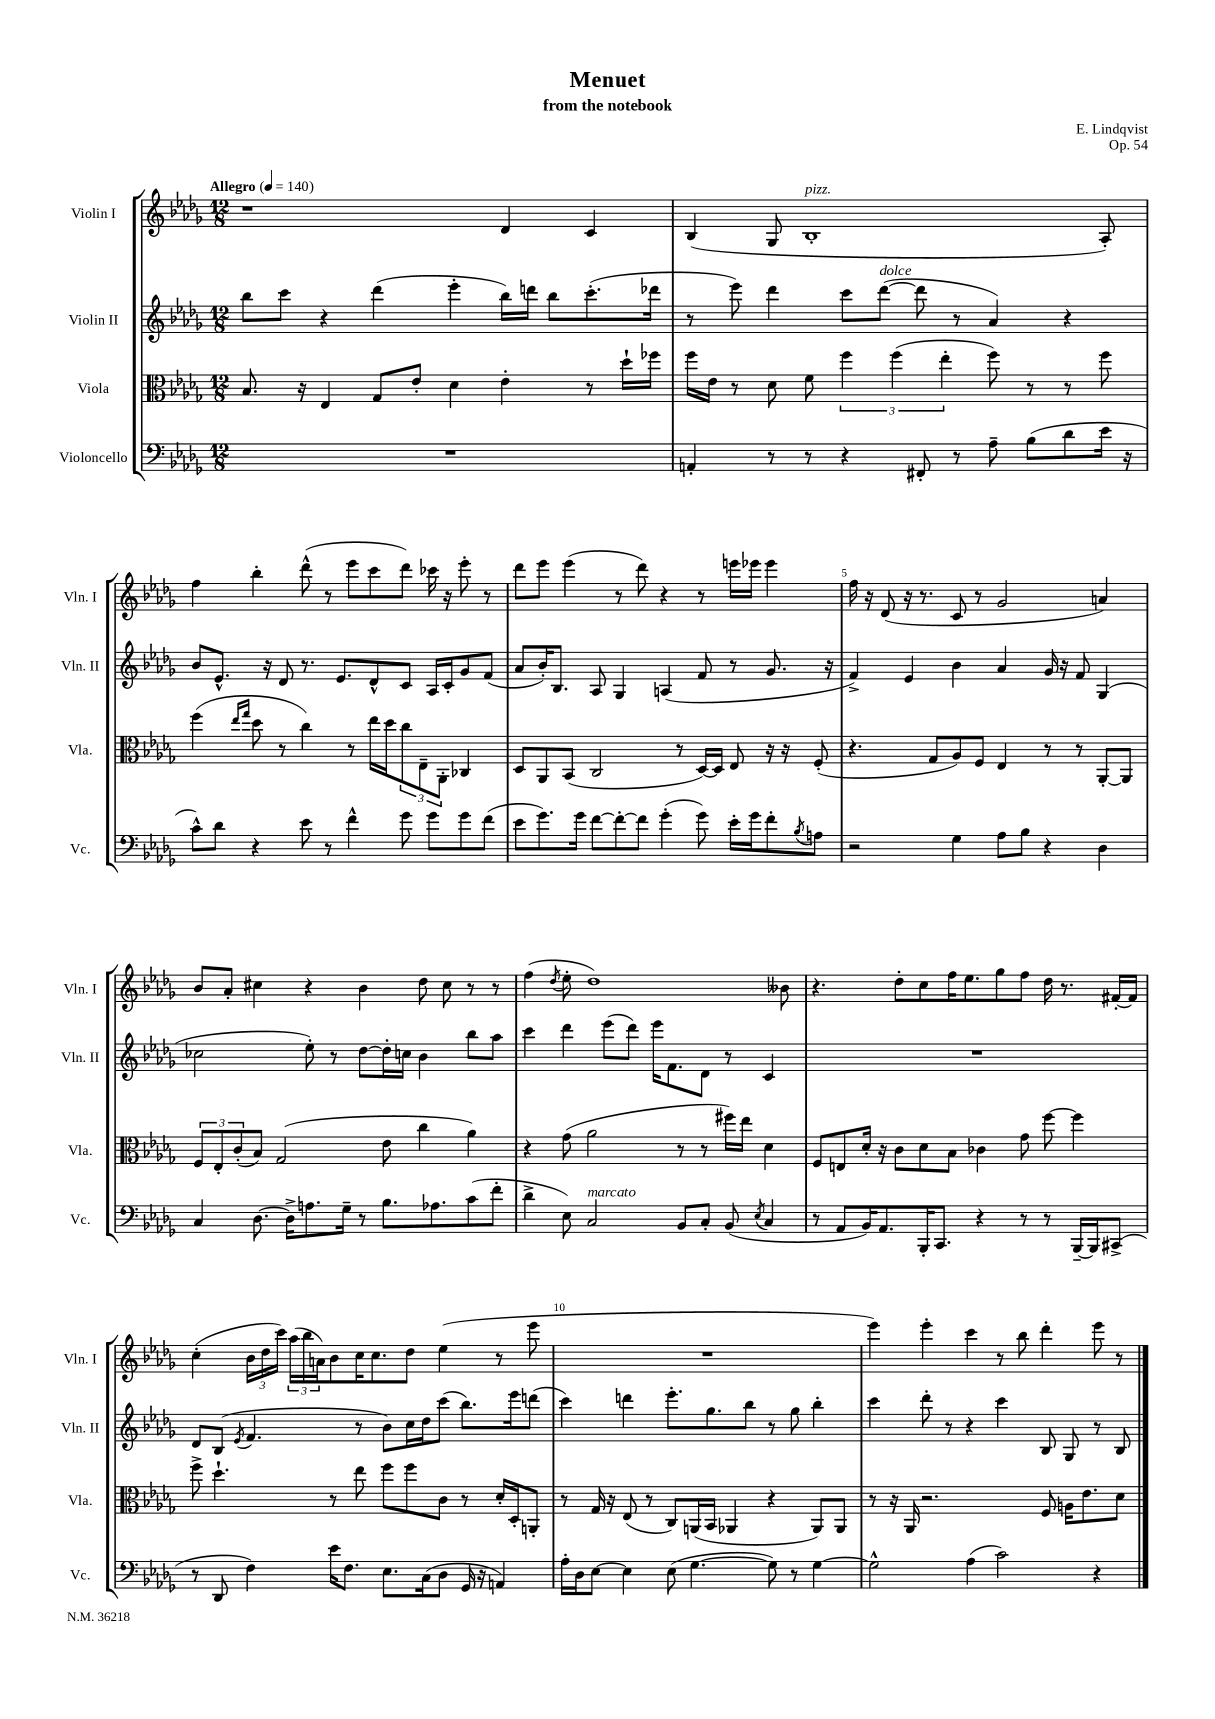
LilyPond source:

\header { title = "Menuet" composer = "E. Lindqvist" subtitle = "from the notebook" opus = "Op. 54" }
<<
\new StaffGroup <<
\new Staff = "s0" \with { instrumentName = "Violin I" shortInstrumentName = "Vln. I" } {
    \clef treble \key des \major \numericTimeSignature \time 12/8 \tempo "Allegro" 4 = 140
    r1 des'4 c'4 |
    bes4( ges8 bes1-.^\markup { \italic "pizz." } aes8-.) |
    f''4 bes''4-. des'''8-^( r8 ees'''8 c'''8 des'''8) ces'''16 r16 ees'''8-. r8 |
    des'''8 ees'''8 ees'''4( r8 des'''8) r4 r8 e'''16 ees'''16 ees'''4 |
    f''16 r16 des'8( r16 r8. c'8 r8 ges'2 a'4) |
    bes'8 aes'8-. cis''4 r4 bes'4 des''8 cis''8 r8 r8 |
    f''4( \acciaccatura { des''8 } ees''8-. des''1) beses'8 |
    r4. des''8-. c''8 f''16 ees''8. ges''8 f''8 des''16 r8. fis'16~-. fis'16 |
    c''4-.( \tuplet 3/2 { bes'16 des''16 c'''16) } \tuplet 3/2 { aes''16( bes''16 a'16) } bes'8 c''16 c''8. des''8 ees''4( r8 ees'''8 |
    R1. |
    ees'''4) ees'''4-. c'''4 r8 bes''8 des'''4-. ees'''8 r8 \bar "|." |
}
\new Staff = "s1" \with { instrumentName = "Violin II" shortInstrumentName = "Vln. II" } {
    \clef treble \key des \major \numericTimeSignature \time 12/8
    bes''8 c'''8 r4 des'''4( ees'''4-. bes''16) d'''16 bes''8 c'''8.-.( des'''16 |
    r8 ees'''8) des'''4 c'''8 des'''8~^\markup { \italic "dolce" }( des'''8 r8 aes'4) r4 |
    bes'8 ees'8.-^ r16 des'8 r8. ees'8. des'8-^ c'8 aes16 c'16-. ges'8 f'8( |
    aes'8 bes'16-.) bes8. aes8 ges4 a4( f'8 r8 ges'8. r16 |
    f'4->) ees'4 bes'4 aes'4 ges'16 r16 f'8 ges4( |
    ces''2 ees''8-.) r8 des''8~ des''16-. c''16 bes'4 bes''8 aes''8 |
    c'''4 des'''4 ees'''8( des'''8) ees'''16 f'8. des'8 r8 c'4 |
    R1. |
    des'8 bes8( \acciaccatura { ees'8 } f'4. r8 bes'8) c''16 des''16 c'''8( bes''8.) ees'''16 d'''8( |
    c'''4) d'''4 ees'''8.-. ges''8. bes''8 r8 ges''8 bes''4-. |
    c'''4 des'''8-. r8 r4 c'''4 bes8 ges8 r8 bes8 \bar "|." |
}
\new Staff = "s2" \with { instrumentName = "Viola" shortInstrumentName = "Vla." } {
    \clef alto \key des \major \numericTimeSignature \time 12/8
    bes8. r16 ees4 ges8 ees'8-. des'4 ees'4-. r8 des''16-! fes''16 |
    f''16 ees'16 r8 des'8 f'8 \tuplet 3/2 { f''4 f''4( ees''4-. } f''8) r8 r8 f''8 |
    f''4( \grace { ees''16 ges''16 } des''8 r8 c''4) r8 ees''16 des''16 \tuplet 3/2 { c''8 ees8-- aes,8-. } ces4 |
    des8 aes,8 bes,8( c2 r8 des16~) des16 ees8 r16 r16 f8-.( |
    r4. ges8 aes8) f8 ees4 r8 r8 aes,8~-. aes,8 |
    \tuplet 3/2 { f8 ees8-. c'8-.( } bes8) ges2( ees'8 c''4 aes'4) |
    r4 ges'8( aes'2 r8 r8 fis''16) ees''16 des'4 |
    f8 e8 des'16-. r16 c'8 des'8 bes8 ces'4 ges'8 f''8~ f''4 |
    f''8-> des''4.-! r8 ees''8 f''8 f''8 c'8 r8 des'16-. des16-. a,8-. |
    r8 ges16 r16 ees8( r8 c8) a,16( bes,16 aes,4 r4 aes,8) aes,8 |
    r8 r16 aes,16 r2. f8 a16 ees'8. des'8 \bar "|." |
}
\new Staff = "s3" \with { instrumentName = "Violoncello" shortInstrumentName = "Vc." } {
    \clef bass \key des \major \numericTimeSignature \time 12/8
    R1. |
    a,4-. r8 r8 r4 fis,8-. r8 aes8-- bes8( des'8 ees'16 r16 |
    c'8-^) des'8 r4 ees'8 r8 f'4-^ ges'8 ges'8 ges'8 f'8( |
    ees'8 ges'8.) ges'16 f'8~ f'8~-. f'8 ges'4-.( ges'8) ees'16-. ges'16 f'8-. \acciaccatura { bes8 } a8 |
    r2 ges4 aes8 bes8 r4 des4 |
    c4 des8.~ des16-> a8. ges16-- r8 bes8. aes8. c'8( f'8-. |
    des'4-> ees8) c2^\markup { \italic "marcato" } bes,8 c8-. bes,8( \acciaccatura { ees8 } c4 |
    r8 aes,8 bes,16) aes,8. bes,,16-. c,8. r4 r8 r8 bes,,16~-- bes,,16 cis,8->( |
    r8 des,8 f4) ees'16 f8. ees8. c16( des8 ges,16 r16 a,4) |
    aes16-. des16 ees8~ ees4 ees8( ges4.~ ges8) r8 ges4~ |
    ges2-^ aes4( c'2) r4 \bar "|." |
}
>>
>>
\layout { \context { \Score \override BarNumber.break-visibility = ##(#f #t #t) barNumberVisibility = #(every-nth-bar-number-visible 5) } }
